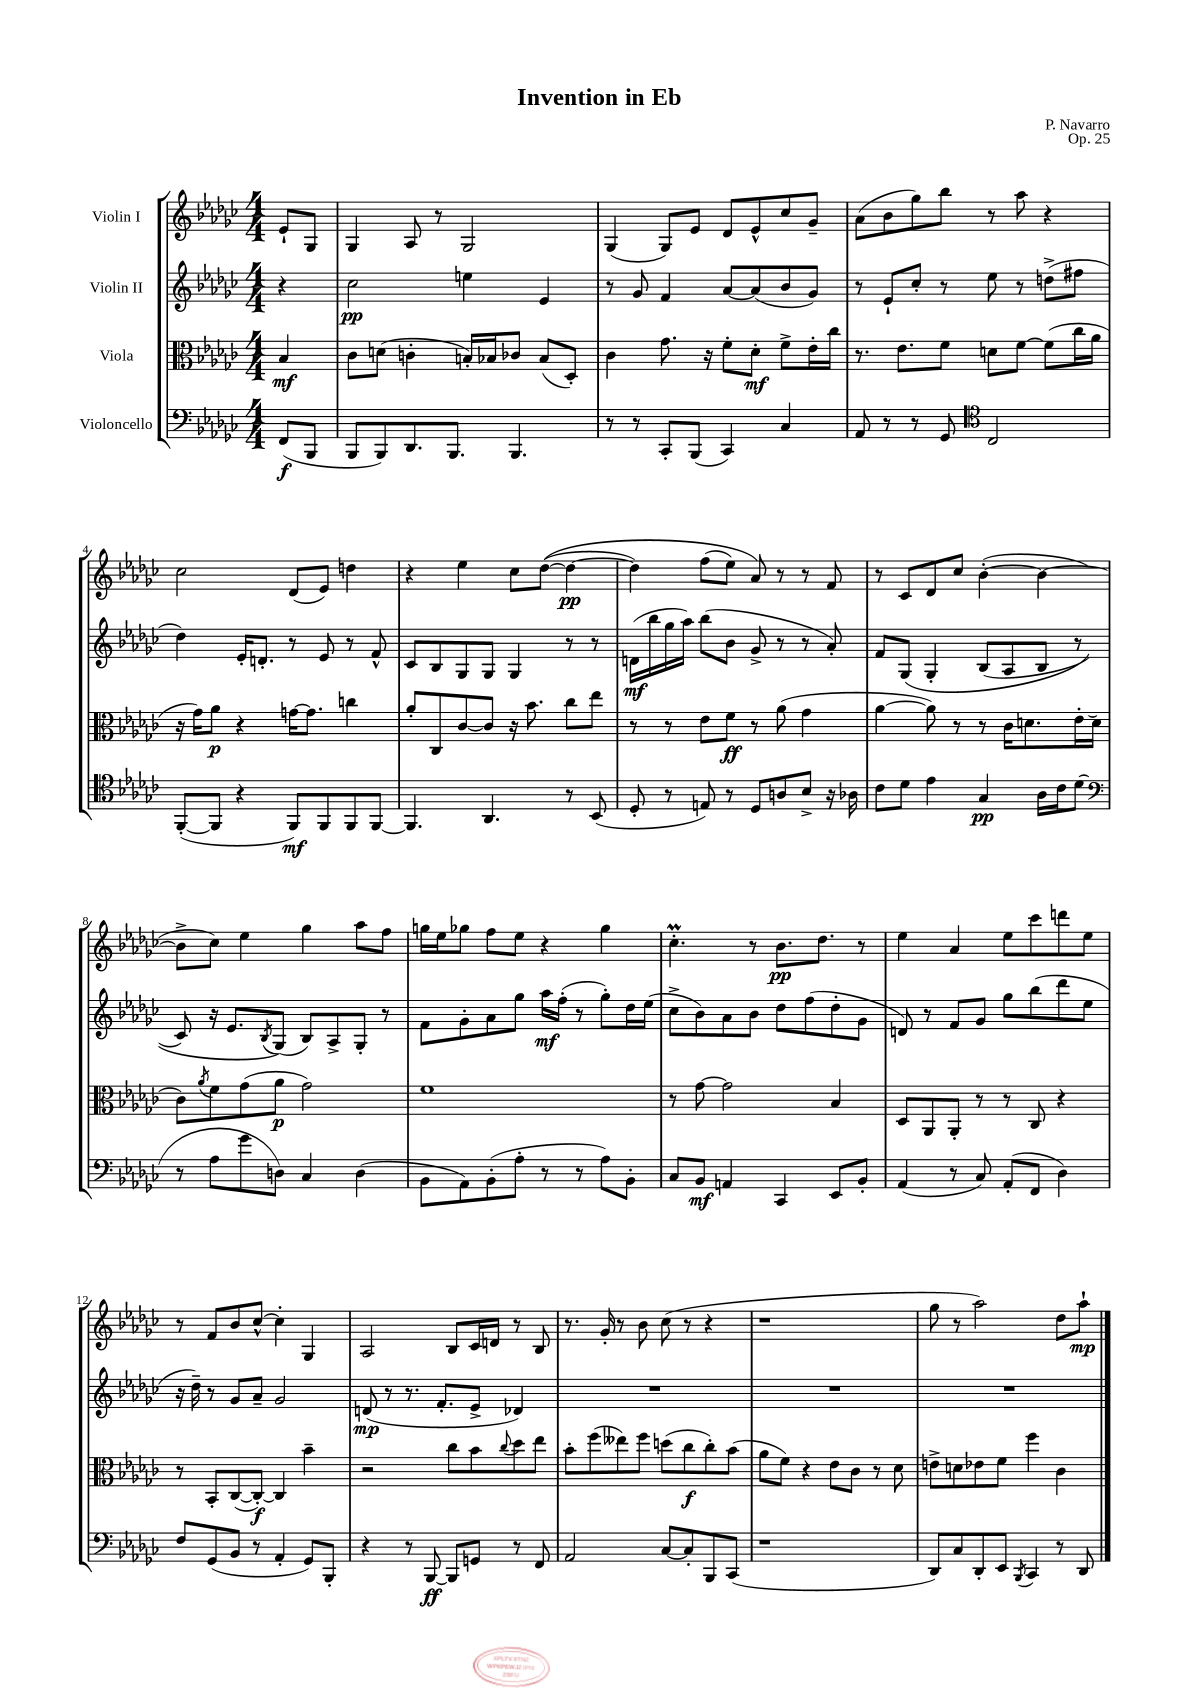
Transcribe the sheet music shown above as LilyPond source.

\header { title = "Invention in Eb" composer = "P. Navarro" opus = "Op. 25" }
<<
\new StaffGroup <<
\new Staff = "s0" \with { instrumentName = "Violin I" } {
    \clef treble \key ges \major \numericTimeSignature \time 4/4 \partial 4
    ees'8-! ges8 |
    ges4 aes8 r8 ges2 |
    ges4( ges8) ees'8 des'8 ees'8-^ ces''8 ges'8-- |
    aes'8( bes'8 ges''8) bes''8 r8 aes''8 r4 |
    ces''2 des'8( ees'8) d''4 |
    r4 ees''4 ces''8 des''8~(\( des''4~\pp |
    des''4) f''8( ees''8) aes'8\) r8 r8 f'8 |
    r8 ces'8 des'8 ces''8 bes'4~-.( bes'4~ |
    bes'8-> ces''8) ees''4 ges''4 aes''8 f''8 |
    g''16 ees''16 ges''8 f''8 ees''8 r4 ges''4 |
    ces''4.-.\prall r8 bes'8.\pp des''8. r8 |
    ees''4 aes'4 ees''8 ces'''8 d'''8 ees''8 |
    r8 f'8 bes'8 ces''8~-^ ces''4-. ges4 |
    aes2 bes8 ces'16 d'16 r8 bes8 |
    r8. ges'16-. r8 bes'8 ces''8( r8 r4 |
    r1 |
    ges''8 r8 aes''2) des''8 aes''8-!\mp \bar "|." |
}
\new Staff = "s1" \with { instrumentName = "Violin II" } {
    \clef treble \key ges \major \numericTimeSignature \time 4/4 \partial 4
    r4 |
    ces''2\pp e''4 ees'4 |
    r8 ges'8 f'4 aes'8~ aes'8( bes'8 ges'8) |
    r8 ees'8-! ces''8-. r8 ees''8 r8 d''8->( fis''8 |
    des''4) ees'16-. d'8.-. r8 ees'8 r8 f'8-^ |
    ces'8 bes8 ges8 ges8 ges4 r8 r8 |
    d'16\mf( bes''16 ges''16 aes''16) bes''8( bes'8 ges'8-> r8 r8 aes'8-.) |
    f'8 ges8\( ges4-. bes8( aes8 bes8 r8 |
    ces'8) r16 ees'8. \acciaccatura { bes8 } ges8(\) bes8) aes8-> ges8-. r8 |
    f'8 ges'8-. aes'8 ges''8 aes''16\mf f''16-.( r8 ges''8-.) des''16 ees''16( |
    ces''8-> bes'8) aes'8 bes'8 des''8 f''8( des''8-. ges'8 |
    d'8) r8 f'8 ges'8 ges''8 bes''8( des'''8 ees''8 |
    r16 des''16--) r8 ges'8 aes'8-- ges'2 |
    d'8\mp( r8 r8. f'8.-. ees'8-> des'4) |
    R1 |
    R1 |
    R1 \bar "|." |
}
\new Staff = "s2" \with { instrumentName = "Viola" } {
    \clef alto \key ges \major \numericTimeSignature \time 4/4 \partial 4
    bes4\mf |
    ces'8 d'8( c'4-. b16-.) bes16 ces'8 bes8( des8-.) |
    ces'4 ges'8. r16 f'8-. des'8-.\mf f'8-> ees'16-. ces''16 |
    r8. ees'8. f'8 d'8 f'8~ f'8( ces''16 aes'16 |
    r16 ges'16) aes'8\p r4 g'16~ g'8. c''4 |
    aes'8-. ces8 ces'8~ ces'8 r16 bes'8. ces''8 ees''8 |
    r8 r8 ees'8 f'8\ff r8 aes'8( ges'4 |
    aes'4~ aes'8) r8 r8 ces'16 d'8. ees'16-. d'16( |
    ces'8) \acciaccatura { aes'8 } f'8 ges'8( aes'8\p ges'2) |
    f'1 |
    r8 ges'8~ ges'2 bes4 |
    des8 aes,8 aes,8-. r8 r8 ces8 r4 |
    r8 bes,8-. ces8~( ces8~-.\f) ces4 bes'4-- |
    r2 ces''8 bes'8 \appoggiatura { ces''8 } des''8 ees''8 |
    bes'8-. f''8( eeses''8) f''8 d''8( ces''8\f ces''8-.) bes'8( |
    aes'8 f'8) r4 ees'8 ces'8 r8 des'8 |
    e'8-> d'8 ees'8 f'8 f''4 ces'4 \bar "|." |
}
\new Staff = "s3" \with { instrumentName = "Violoncello" } {
    \clef bass \key ges \major \numericTimeSignature \time 4/4 \partial 4
    f,8\f( bes,,8 |
    bes,,8 bes,,8) des,8. bes,,8. bes,,4. |
    r8 r8 ces,8-. bes,,8( ces,4) ces4 |
    aes,8 r8 r8 ges,8 \clef tenor ces2 |
    f,8~-.( f,8 r4 f,8\mf) f,8 f,8 f,8~ |
    f,4. aes,4. r8 bes,8( |
    des8-. r8 e8) r8 des8 a8 bes8-> r16 aes16 |
    ces'8 des'8 ees'4 ges4\pp aes16 ces'16 des'8( |
    \clef bass r8 aes8 ges'8 d8) ces4 d4( |
    bes,8 aes,8) bes,8-.( aes8-. r8 r8 aes8) bes,8-. |
    ces8 bes,8\mf a,4 ces,4 ees,8 bes,8-. |
    aes,4( r8 ces8) aes,8-.( f,8 des4) |
    f8 ges,8( bes,8 r8 aes,4-. ges,8) bes,,8-. |
    r4 r8 bes,,8~\ff bes,,8 g,8 r8 f,8 |
    aes,2 ces8~ ces8-. bes,,8 ces,8( |
    r1 |
    des,8) ces8 des,8-. ees,8 \acciaccatura { bes,,8 } ces,4 r8 des,8 \bar "|." |
}
>>
>>
